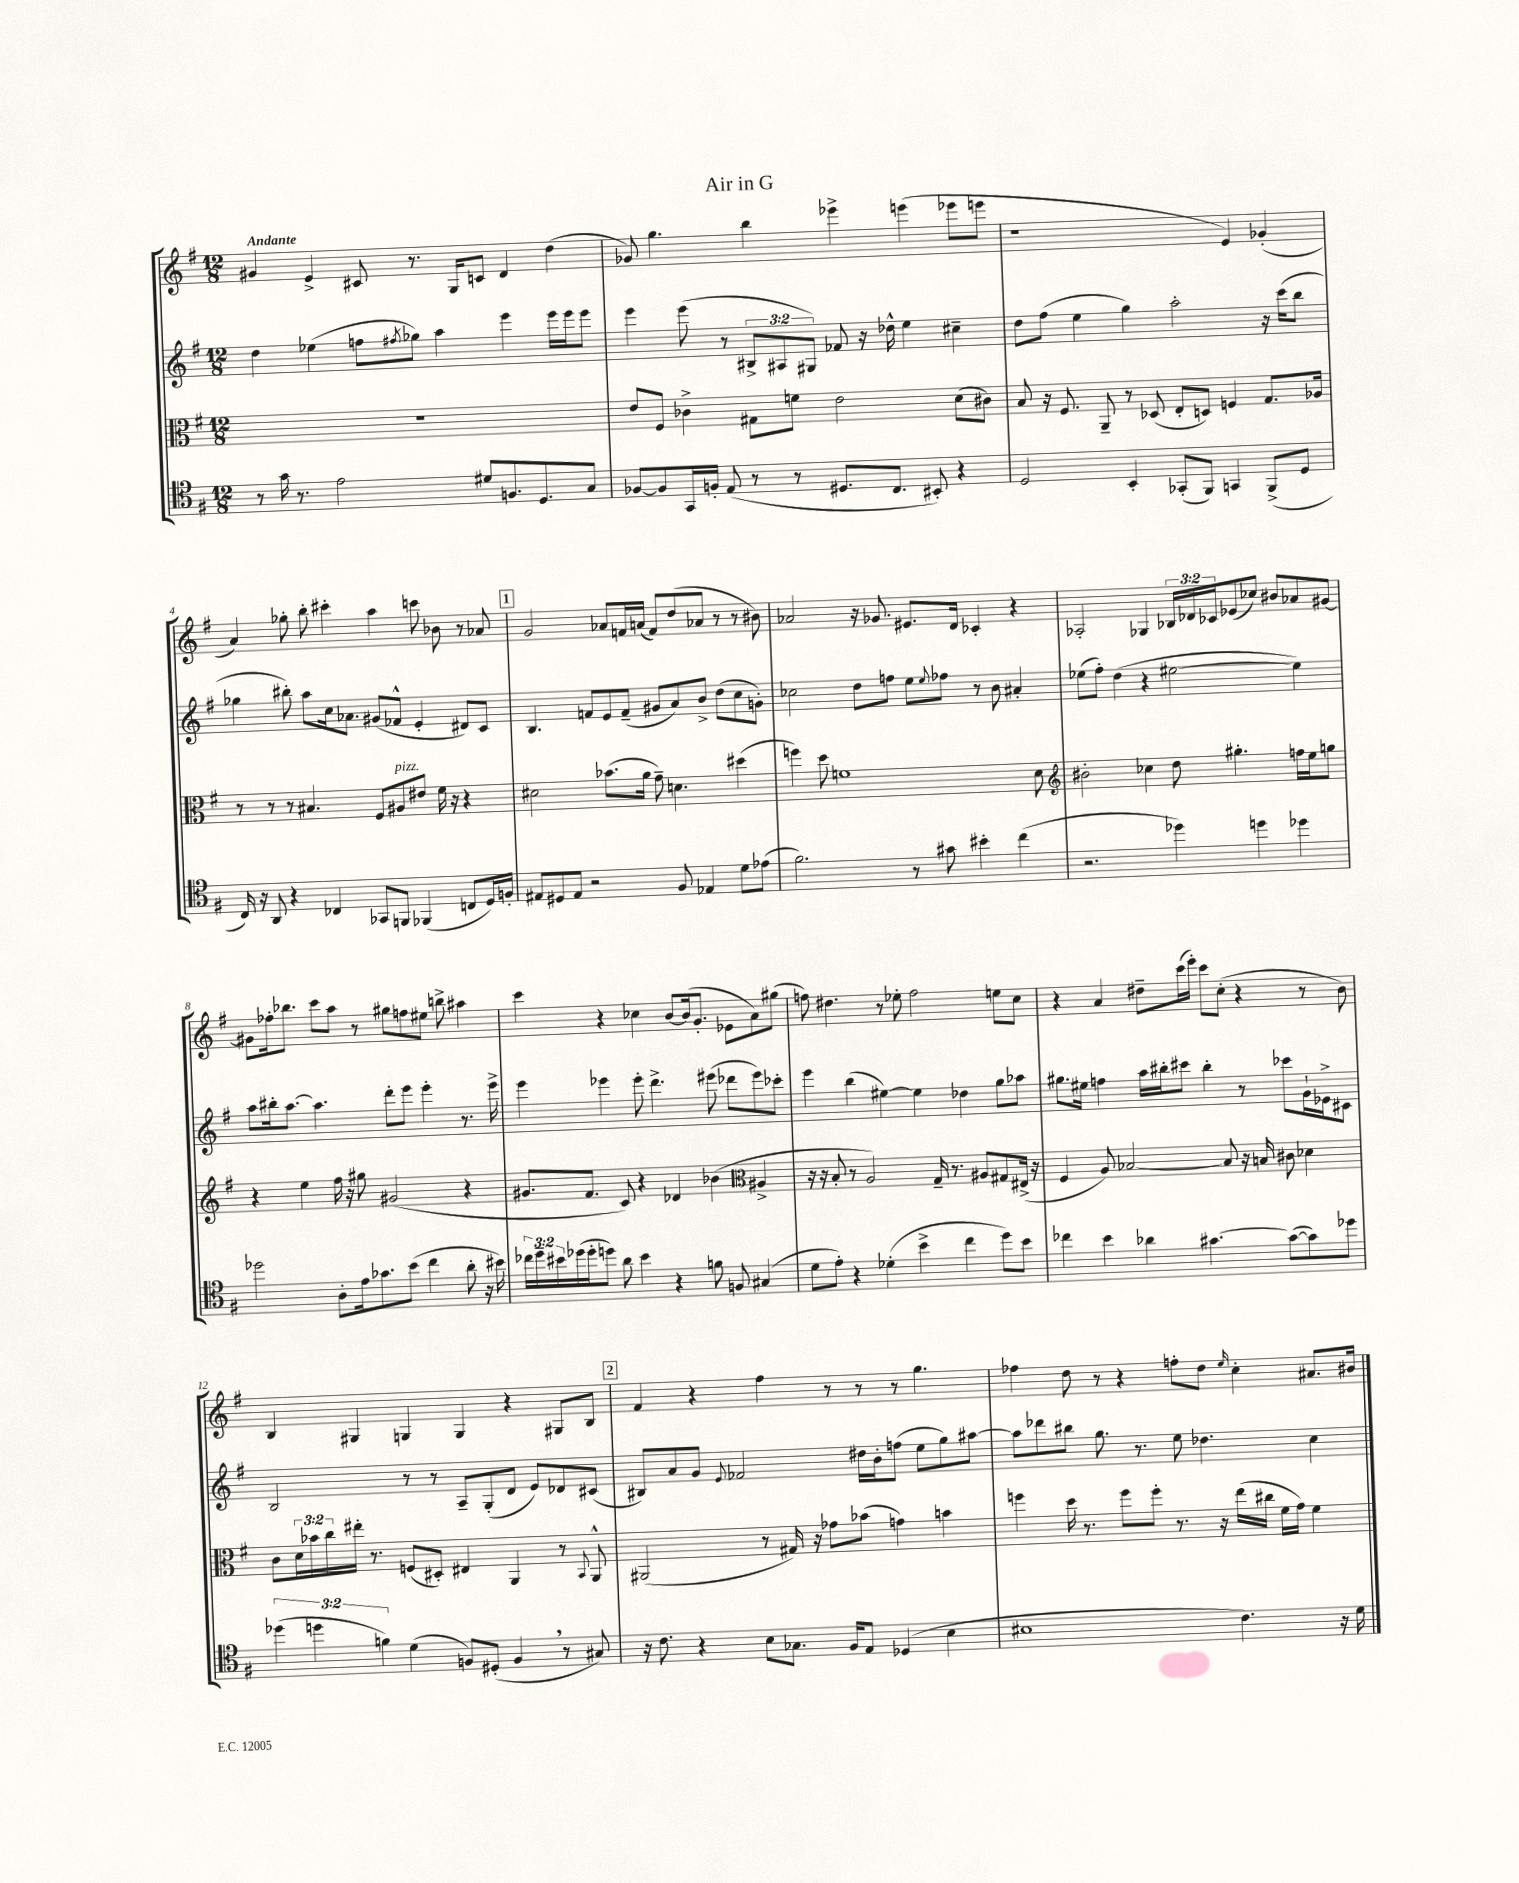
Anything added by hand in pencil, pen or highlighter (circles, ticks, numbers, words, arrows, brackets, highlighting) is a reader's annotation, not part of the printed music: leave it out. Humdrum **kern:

**kern	**kern	**kern	**kern
*staff4	*staff3	*staff2	*staff1
*clefC4	*clefC3	*clefG2	*clefG2
*k[f#]	*k[f#]	*k[f#]	*k[f#]
*M12/8	*M12/8	*M12/8	*M12/8
8r	1.r	4dd	4g#
16g	.	.	.
8.r	.	.	.
.	.	(4ee-	4e^
2e	.	.	.
.	.	8ff	8c#
.	.	8qff#	.
.	.	8gg-)	8.r
.	.	4aa	.
.	.	.	16G
8d#	.	.	8c
8.F	.	4eee	4d
8.D	.	.	.
.	.	16eee	(4dd
.	.	16eee	.
8G	.	8eee	.
=	=	=	=
[8F-	8e	4eee	8g-)
8F-]	8F#	.	4.gg
16GG	4c-^	(8eee	.
16F'	.	.	.
(8E	.	8r	.
8r	8G#	12B#^	4bb
.	.	12A#	.
8r	8f	.	.
.	.	12G#)	.
8.D#	2e	8f-	4eee-^
.	.	16r	.
8.C	.	16dd-^^	.
.	.	4ee	(4eee
8BB#')	.	.	.
4r	(8d	4cc#~	8eee-
.	8c#)	.	8eee
=	=	=	=
2D	8B	8dd	1r
.	16r	(8ff#	.
.	8.F#	.	.
.	.	4ee	.
.	8AA~	.	.
4BB'	8r	4gg)	.
.	(8D-	.	.
(8GG-'	8E'	2aa'	.
8FF#)	8D)	.	.
4GG	4F	.	4e)
(8FF#^	8.G	16r	(4g-'
.	.	(16ccc	.
8D	.	8bb	.
.	16A-	.	.
=	=	=	=
16C)	8r	4gg-	4a)
16r	.	.	.
8AA	8r	.	.
4r	8r	8bb#')	8gg-'
.	4.B#	8aa	8bb'
4C-	.	16cc	4ccc#'
.	.	8.a-	.
8GG-	8F#	(8g#	4aa
8FF	8A#	8f-^^	.
(4FF-	8e#	4e'	8ccc
.	16f#	.	8b-
.	16r	.	.
8C	4r	8d#)	8r
16D)	.	8c	8a-
16F'	.	.	.
=	=	=	=
8E#	2d#	4.B	2g
8D#	.	.	.
8E#	.	.	.
2r	.	8f	.
.	(8.b-	8e	8a-
.	.	(8f~	16f
.	16a	.	(16a
.	8g~)	8g#	8f)
8F#	4.d	8a)	(8dd
4E-	.	8b^	8a-
.	.	(8dd	8r
8d	(4dd#	8cc	8r
(8e-	.	8g')	8b#)
=	=	=	=
2.f#)	4ff)	2cc-	2a-
.	8dd	.	.
.	1f	.	.
.	.	8dd	16r
.	.	.	8.g-
.	.	8ff	.
8r	.	8ee	8.e#
.	.	8qqee	.
8g#	.	8ff-	.
.	.	.	16d
4b#'	.	8r	4c-'
.	.	8b	.
(4cc	.	4a#'	4r
.	8d	.	.
=	=	=	=
*	*clefG2	*	*
2.r	2b#'	(8ee-	2A-'
.	.	8ff#')	.
.	.	(4dd	.
.	4cc-	4r	4G-
4dd-)	8dd	[2ee#	24B-
.	.	.	24d-
.	.	.	24c-
.	4.gg#'	.	(8e-
4dd	.	.	8cc-)
.	.	.	8b#
4dd-	16ff	4ee#])	8a-
.	16ee	.	.
.	8gg	.	[8g#
=	=	=	=
2dd-	4r	8aa	8g#]
.	.	16bb#'	16ff-'
.	.	[8.aa	8.bb-
.	4ee	.	.
.	.	4.aa]	8ccc
8A'	16ff#	.	8aa
.	16r	.	.
16e	8gg#	.	8r
8.g-	.	.	.
.	(2g#	8ddd'	8gg#
(8b	.	8eee	8ff
4cc	.	4eee'	8ee#
.	.	.	8bb^
8a'	4r	8.r	4aa#
16r	.	.	.
16b#)	.	16eee^	.
=	=	=	=
24cc-	8.g#	4eee	4ccc
24dd~	.	.	.
24b#	.	.	.
(16dd-	.	.	.
16dd-'	8.f#	.	.
8dd)	.	4eee-	4r
8a	8c)	.	.
4b#	4r	8eee-'	4cc-
.	.	4.ddd^	.
4r	4d-	.	[8b
.	.	.	(16b]
.	.	.	8.g'
8f	(4b-	(8eee#	.
8F	.	8ddd-	8e-
*	*clefC3	*	*
(4G#	4A#^	8eee#)	8a)
.	.	8ccc-'	(8gg#
=	=	=	=
8d	16r	4eee	8ff)
.	16r	.	.
8e')	8B'	.	4.dd#
4r	8r	(4bb	.
.	2A)	.	.
(4d-'	.	[4ee#)	8r
.	.	.	8ee-'
4b^	.	4ee#]	2ff
.	16G~	.	.
.	8.r	.	.
4cc	.	4dd-	.
.	8A#	.	.
8dd)	8G#	8gg	8ee
8b	(16E#^	8aa-	8cc
.	16r	.	.
=	=	=	=
4cc-	4F#	8.gg#	4r
.	.	16ee#	.
4b	8A)	4ff	4a
.	[2B-	.	.
4a-	.	16aa	8dd#~
.	.	16bb#'	.
.	.	8ccc#	(16ccc
.	.	.	16eee')
[4.g#	.	4bb#'	8ccc
.	8B-]	.	(8cc'
.	16r	8r	4r
.	16B	.	.
(8g#_	8c#	8ccc-	.
8g#])	4d-	16g`	8r
.	.	16e-^	.
8dd-	.	8c#	8b)
=	=	=	=
(6dd-	8c	2B	4B
.	24d	.	.
6dd	24b-	.	.
.	24cc	.	.
.	16ee#'	.	4G#
.	8.r	.	.
6f)	.	.	.
(4d	(8F	8r	4G
.	8D#')	8r	.
8F)	4E#	8A~	4G
(8D#'	.	(8G'	.
4F	4AA	8d	4r
.	.	8e)	.
8r	8r	8d-	8G#
.	8qqBB	.	.
8G#)	8AA^^	(8c#	8B
=	=	=	=
16r	(2AA#	8B#)	4f#
8.c	.	.	.
.	.	8a	.
4r	.	8g	4r
.	.	8qqe	.
.	.	2f-	.
8B	8r	.	4ff#
8.G-	16G#)	.	.
.	16r	.	.
.	8g-	.	8r
16F#	.	.	.
8E	(8b-	16dd#	8r
.	.	16b'	.
(4D-	4g)	(8ff	8r
.	.	8ee	4.gg
4B	4b	8gg)	.
.	.	[8aa#	.
=	=	=	=
1B#	4ff	8aa#]	4ff-
.	.	8ddd-	.
.	16dd	8bb#	8dd
.	8.r	.	.
.	.	8.gg	8r
.	8ff	.	4r
.	.	8.r	.
.	8ff'	.	.
.	8.r	8ee	8ff'
.	.	4.dd-	8dd
.	16r	.	.
.	.	.	16qqee
4.c)	(16ee	.	4cc'
.	16cc#	.	.
.	16f#	.	.
.	16g)	.	.
.	4f#	4cc	8.a#
16r	.	.	.
16d	.	.	16b#
==	==	==	==
*-	*-	*-	*-
